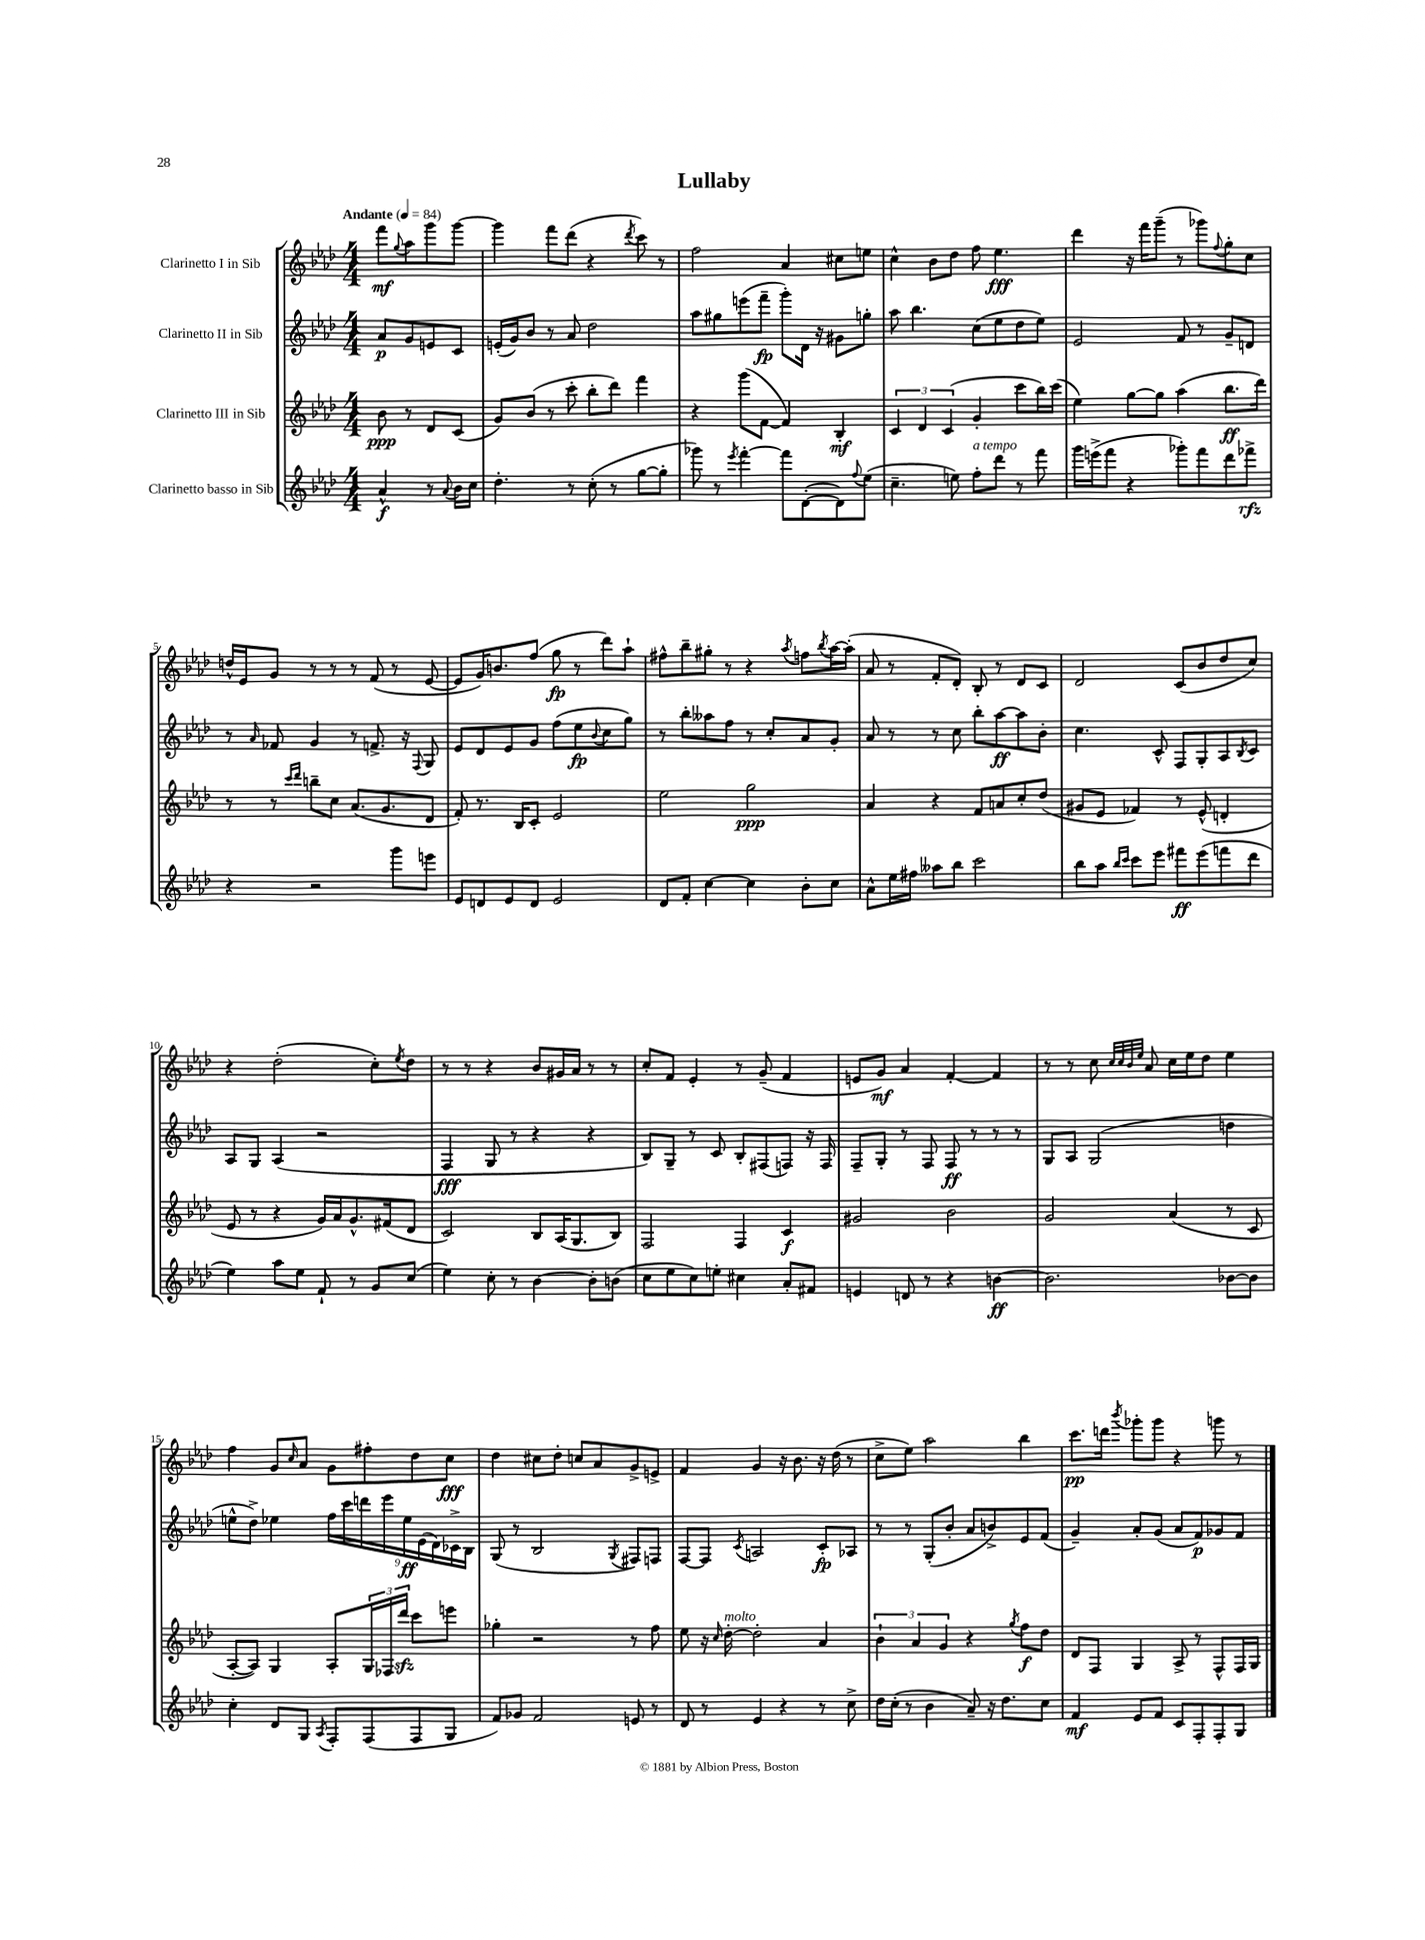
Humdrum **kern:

**kern	**kern	**kern	**kern
*staff4	*staff3	*staff2	*staff1
*clefG2	*clefG2	*clefG2	*clefG2
*k[b-e-a-d-]	*k[b-e-a-d-]	*k[b-e-a-d-]	*k[b-e-a-d-]
*M4/4	*M4/4	*M4/4	*M4/4
*MM84	*MM84	*MM84	*MM84
4a-^^	8b-	8a-	8fff
.	.	.	8qqgg
.	8r	8g	8aa-
8r	8d-	8e	8ggg
8qqa-	.	.	.
16b-	(8c	8c	[8ggg
16cc	.	.	.
=	=	=	=
4.dd-'	8g)	(16e'	4ggg]
.	.	16g)	.
.	(8b-	8b-	.
.	8r	8r	8fff
8r	8ccc'	8a-	(8ddd-
(8cc'	8bb-'	2dd-	4r
8r	8ddd-)	.	.
.	.	.	8qddd-
[8gg	4fff	.	8ccc)
8gg']	.	.	8r
=	=	=	=
8ggg-)	4r	8aa-	2ff
8r	.	8gg#	.
8qeee-	.	.	.
[4fff'	(8ggg	(8eee	.
.	[8f	8fff~	.
8fff]	4f])	8ggg')	4a-
([8d-'	.	16d-	.
.	.	16r	.
8d-])	4B-'	8g#	8cc#
8qqff	.	.	.
(8ee-	.	8gg'	8ee
=	=	=	=
4.cc~	6c	8aa-	4cc^^
.	.	4.bb-	.
.	6d-	.	.
.	.	.	8b-
.	(6c	.	.
8ee)	.	.	8dd-
8ff'	4g'	(8cc	8ff
8ddd-	.	8ee-	4.ee-
8r	8ccc	8dd-	.
8fff	16bb-)	8ee-)	.
.	(16ccc	.	.
=	=	=	=
16ggg	4ee-)	2e-	4ddd-
(16eee^	.	.	.
8fff	.	.	.
4r	[8gg	.	16r
.	.	.	16fff
.	8gg]	.	(8ggg~
8ggg-')	(4aa-	8f	8r
8fff	.	8r	8ggg-)
.	.	.	8qqff
8ddd-	8.bb-	8g~	8gg'
8fff-^	.	8d	8cc
.	16ddd-)	.	.
=	=	=	=
4r	8r	8r	16dd^^
.	.	.	16e-
.	.	16qqa-	.
.	8r	8f-	8g
.	16qqccc	.	.
.	16qqddd-	.	.
2r	8bb~	4g	8r
.	8cc	.	8r
.	(8.a-	8r	8r
.	.	8.f^	(8f
.	8.g	.	.
8ggg	.	.	8r
.	.	16r	.
.	.	8qqF	.
8eee	8d-	8G	[8e-
=	=	=	=
8e-	8f')	8e-	8e-]
8d	8.r	8d-	16g)
.	.	.	8.b
8e-	.	8e-	.
.	16B-	.	.
8d	8c'	8g	(8ff
2e-	2e-	(8ff	8gg
.	.	8ee-	8r
.	.	8qqb-	.
.	.	8cc	8ddd-)
.	.	8gg)	8aa-`
=	=	=	=
8d-	2ee-	8r	8ff#^^
8f'	.	8bb-'	8bb-~
[4cc	.	8aa--	8gg#'
.	.	8ff	8r
4cc]	2gg	8r	4r
.	.	8cc'	.
.	.	.	8qaa-
8b-'	.	8a-	8ff
.	.	.	8qbb-
8cc	.	8g'	[16aa-
.	.	.	(16aa-']
=	=	=	=
8a-^^	4a-	8a-	8a-
16ee-	.	8r	8r
16ff#	.	.	.
8aa--	4r	8r	8f'
8bb-	.	8cc	8d-')
2ccc	8f	8bb-'	8B-'
.	8a	[8aa-	8r
.	8cc'	8aa-]	8d-
.	(8dd-	8b-'	8c
=	=	=	=
8bb-	8g#	4.cc	2d-
8aa-	8e-	.	.
16qqbb-	.	.	.
16qqccc	.	.	.
8ccc	4f-)	.	.
8eee-	.	8c^^	.
8fff#	8r	8F	(8c
(8eee-	(8e-^^	8G'	8b-
8fff	4d'	8A-	8dd-
.	.	8qB-	.
8ddd-	.	8c	8cc)
=	=	=	=
4ee-)	8e-	8A-	4r
.	8r	8G	.
8aa-	4r	(4A-	(2dd-'
8ee-	.	.	.
8f`	16g)	2r	.
.	16a-	.	.
8r	8.g^^	.	.
8g	.	.	8cc')
.	(16f#	.	.
.	.	.	8qee-
(8cc	8d-	.	8dd-
=	=	=	=
4ee-)	2c)	4F	8r
.	.	.	8r
8cc'	.	8G	4r
8r	.	8r	.
[4b-	8B-	4r	8b-
.	(16A-	.	16g#
.	8.G	.	16a-
8b-']	.	4r	8r
(8b	8B-)	.	8r
=	=	=	=
8cc	2F	8B-)	8cc'
8ee-	.	8G~	8f
8cc)	.	8r	4e-'
8ee'	.	8c	.
4cc#	4F	8B-'	8r
.	.	(8F#	(8g~
8a-'	4c	8F)	4f
8f#	.	16r	.
.	.	16F	.
=	=	=	=
4e	2g#	8F~	8e
.	.	8G'	8g)
8d	.	8r	4a-
8r	.	8F	.
4r	2b-	8F	[4f'
.	.	8r	.
[4b	.	8r	4f]
.	.	8r	.
=	=	=	=
2.b]	2g	8G	8r
.	.	8A-	8r
.	.	(2G	8cc
.	.	.	32qqcc
.	.	.	32qqcc
.	.	.	32qqb-
.	.	.	32qqee-
.	.	.	8a-
.	(4a-	.	16cc
.	.	.	16ee-
.	.	.	8dd-
[8b-	8r	4dd	4ee-
8b-]	8c	.	.
=	=	=	=
4cc'	[8A-'	8ee^^	4ff
.	8A-])	8dd-^)	.
8d-	4G	4ee-	8g
.	.	.	16qqcc
8G	.	.	8a-
8qA-	.	.	.
8F'	8A-'	18ff	8g
.	.	18ccc	.
.	.	18ddd	.
(8F	24G	.	8ff#'
.	24F-	18eee-	.
.	24ddd-	.	.
.	.	18ee-	.
8F	8ccc	.	8dd-
.	.	(18e-	.
.	.	18d-)	.
8G	8eee	.	8cc
.	.	18c-^	.
.	.	18B-	.
=	=	=	=
8f)	4gg-'	(8G	4dd-
8g-	.	8r	.
2f	2r	2B-	8cc#
.	.	.	8dd-'
.	.	.	8cc
.	.	.	8a-
.	.	8qG	.
8e	8r	8F#)	8g^
8r	8ff	8F	8e^
=	=	=	=
8d-	8ee-	[8F	4f
8r	16r	8F]	.
.	16qqcc	.	.
.	[16dd-'	.	.
.	.	8qc	.
4e-	2dd-']	2A	4g
4r	.	.	16r
.	.	.	8.b-
8r	4a-	8c'	16r
.	.	.	(16dd-
8cc^	.	8A-	8r
=	=	=	=
16dd-	6b-`	8r	8cc^
(16cc'	.	.	.
8r	.	8r	8ee-)
.	6a-	.	.
4b-	.	(8G'	2aa-
.	6g	.	.
.	.	8b-'	.
8a-~)	4r	8a-	.
16r	.	8b^)	.
8.dd-	.	.	.
.	8qgg	.	.
.	8ff	8e-	4bb-
8cc	8dd-	(8f	.
=	=	=	=
4f	8d-	4g~)	8.ccc
.	8F	.	.
.	.	.	16ddd
.	.	.	8qbbb-
8e-	4G	8a-'	8ggg-'
8f	.	(8g	8ggg-
8c	8A-^	8a-	4r
8F'	8r	8f)	.
8F'	8F^^	8g-	8ggg
8G	16F	8f	8r
.	16G	.	.
==	==	==	==
*-	*-	*-	*-
